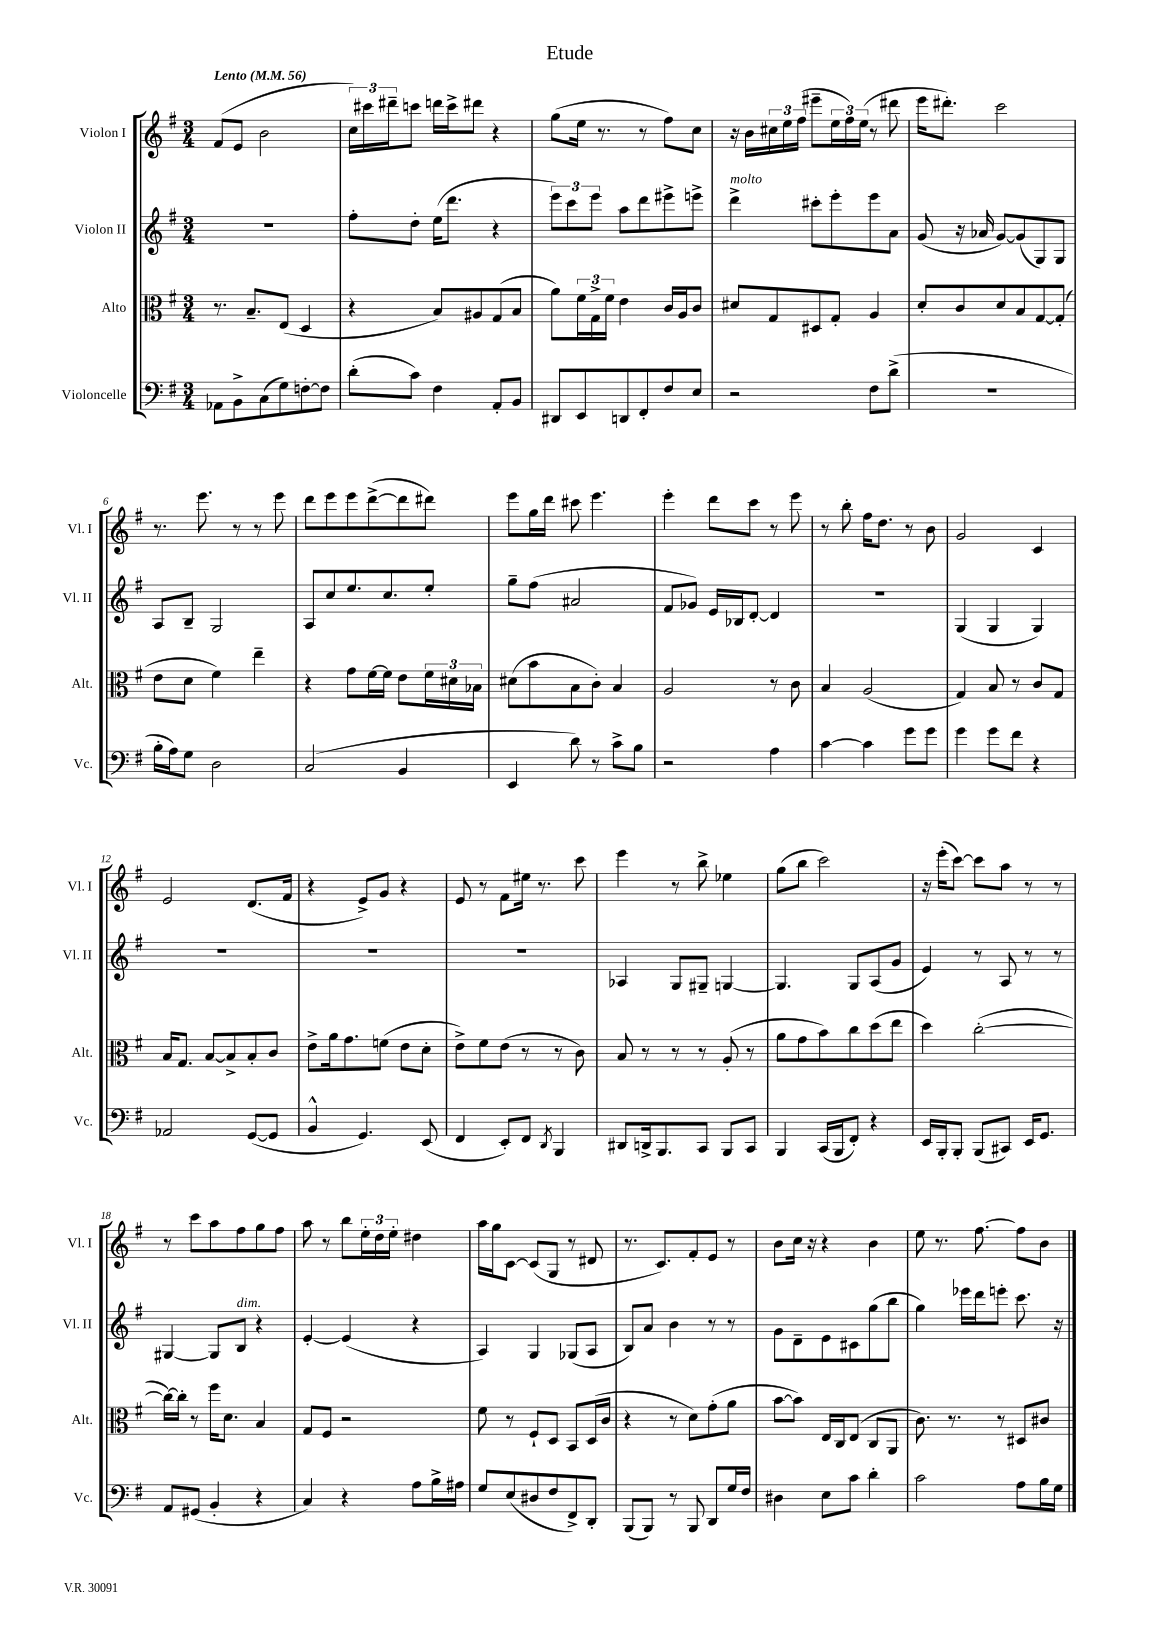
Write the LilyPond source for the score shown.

\header { title = "Etude" }
<<
\new StaffGroup <<
\new Staff = "s0" \with { instrumentName = "Violon I" shortInstrumentName = "Vl. I" } {
    \clef treble \key g \major \numericTimeSignature \time 3/4 \tempo "Lento" 4 = 56
    fis'8( e'8 b'2 |
    \tuplet 3/2 { c''16) cis'''16 dis'''16-- } c'''8 d'''16 c'''16-> dis'''8 r4 |
    g''8( e''16 r8. r8 fis''8) c''8 |
    r16 b'16 \tuplet 3/2 { cis''16 e''16 fis''16( } eis'''8-- \tuplet 3/2 { e''16 fis''16) e''16( } r8 dis'''8 |
    e'''16 dis'''8.-.) c'''2 |
    r8. e'''8. r8 r8 e'''8 |
    d'''8 e'''8 e'''8 d'''8~->( d'''8 dis'''8) |
    e'''8 g''16 d'''16 cis'''8 e'''4. |
    e'''4-. d'''8 c'''8 r8 e'''8 |
    r8 b''8-. fis''16 d''8. r8 b'8 |
    g'2 c'4 |
    e'2 d'8.( fis'16 |
    r4 e'8->) g'8 r4 |
    e'8 r8 fis'8 eis''16 r8. c'''8 |
    e'''4 r8 b''8-> ees''4 |
    g''8( b''8 c'''2) |
    r16 e'''16-.( c'''8~) c'''8 a''8 r8 r8 |
    r8 c'''8 a''8 fis''8 g''8 fis''8 |
    a''8 r8 b''8 \tuplet 3/2 { e''16-. d''16 e''16-. } dis''4 |
    a''16 g''16 c'8~ c'8( g8 r8 dis'8 |
    r8. c'8.) fis'8-. e'8 r8 |
    b'8 c''16 r16 r4 b'4 |
    e''8 r8. fis''8.~ fis''8 b'8 \bar "|." |
}
\new Staff = "s1" \with { instrumentName = "Violon II" shortInstrumentName = "Vl. II" } {
    \clef treble \key g \major \numericTimeSignature \time 3/4
    R2. |
    fis''8-. d''8-. e''16( d'''8. r4 |
    \tuplet 3/2 { e'''8) c'''8 e'''8 } a''8 d'''8 eis'''8-> e'''8-> |
    d'''4->^\markup { \italic "molto" } cis'''8-. e'''8-. e'''8 a'8 |
    g'8( r16 aes'16 g'8~) g'8( g8) g8 |
    a8 b8-- g2 |
    a8 c''8 e''8. c''8. e''8-. |
    g''8-- fis''8( ais'2 |
    fis'8 ges'8) e'16 bes16 d'8~-. d'4 |
    R2. |
    g4( g4 g4) |
    R2. |
    R2. |
    R2. |
    aes4 g8 gis8-- g4~ |
    g4. g8 a8( g'8 |
    e'4) r8 a8 r8 r8 |
    gis4~ gis8 b8^\markup { \italic "dim." } r4 |
    e'4~-. e'4( r4 |
    a4) g4 ges8( a8 |
    b8) a'8 b'4 r8 r8 |
    g'8 d'8-- e'8 cis'8 g''8( b''8 |
    g''4) ees'''16 d'''16 e'''8-. c'''8. r16 \bar "|." |
}
\new Staff = "s2" \with { instrumentName = "Alto" shortInstrumentName = "Alt." } {
    \clef alto \key g \major \numericTimeSignature \time 3/4
    r8. b8.-- e8( d4 |
    r4 b8) ais8 g8( b8 |
    a'8) \tuplet 3/2 { fis'16 g16-> fis'16 } e'4 c'16 a16 c'8 |
    dis'8 g8 dis8 g8-. a4 |
    d'8-. c'8 d'8 b8 g8~ g8-.( |
    e'8 d'8 fis'4) e''4-- |
    r4 g'8 fis'16~ fis'16 e'8 \tuplet 3/2 { fis'16 dis'16 bes16 } |
    dis'8( b'8 b8 c'8-.) b4 |
    a2 r8 c'8 |
    b4 a2( |
    g4) b8 r8 c'8 g8 |
    b16 g8. b8~ b8-> b8-. c'8 |
    e'8-> a'16 g'8. f'8( e'8 d'8-. |
    e'8->) fis'8 e'8( r8 r8 c'8) |
    b8 r8 r8 r8 a8-.( r8 |
    a'8 g'8 b'8) c''8 d''8( e''8 |
    d''4) c''2~-.( |
    c''16~) c''16-. r8 fis''16 d'8. b4 |
    g8 fis8 r2 |
    fis'8 r8 fis8-! d8 b,8 d16( c'16 |
    r4 r8 d'8) g'8-.( a'8 |
    b'8~ b'8) e16 c16 e8( c8 a,8 |
    c'8.) r8. r8 dis8 cis'8 \bar "|." |
}
\new Staff = "s3" \with { instrumentName = "Violoncelle" shortInstrumentName = "Vc." } {
    \clef bass \key g \major \numericTimeSignature \time 3/4
    aes,8 b,8-> c8( g8) f8~-. f8 |
    d'8-.( c'8) fis4 a,8-. b,8 |
    dis,8 e,8 d,8 fis,8-. fis8 e8 |
    r2 fis8 d'8->( |
    R2. |
    b16-. a16) g8 d2 |
    c2( b,4 |
    e,4 d'8) r8 c'8-> b8 |
    r2 a4 |
    c'4~ c'4 g'8 g'8 |
    g'4 g'8 fis'8 r4 |
    aes,2 g,8~( g,8 |
    b,4-^ g,4.) e,8( |
    fis,4 e,8-.) fis,8 \acciaccatura { d,8 } b,,4 |
    dis,8 d,16-> b,,8. c,8 b,,8 c,8 |
    b,,4 c,16( b,,16 fis,8-.) r4 |
    e,16 b,,16-. b,,8-. b,,8( cis,8) e,16 g,8. |
    a,8 gis,8( b,4-. r4 |
    c4) r4 a8 b16-> ais16 |
    g8 e8( dis8 fis8 fis,8->) d,8-. |
    b,,8( b,,8) r8 b,,8 d,8 g16 fis16 |
    dis4 e8 c'8 d'4-. |
    c'2 a8 b16 g16 \bar "|." |
}
>>
>>
